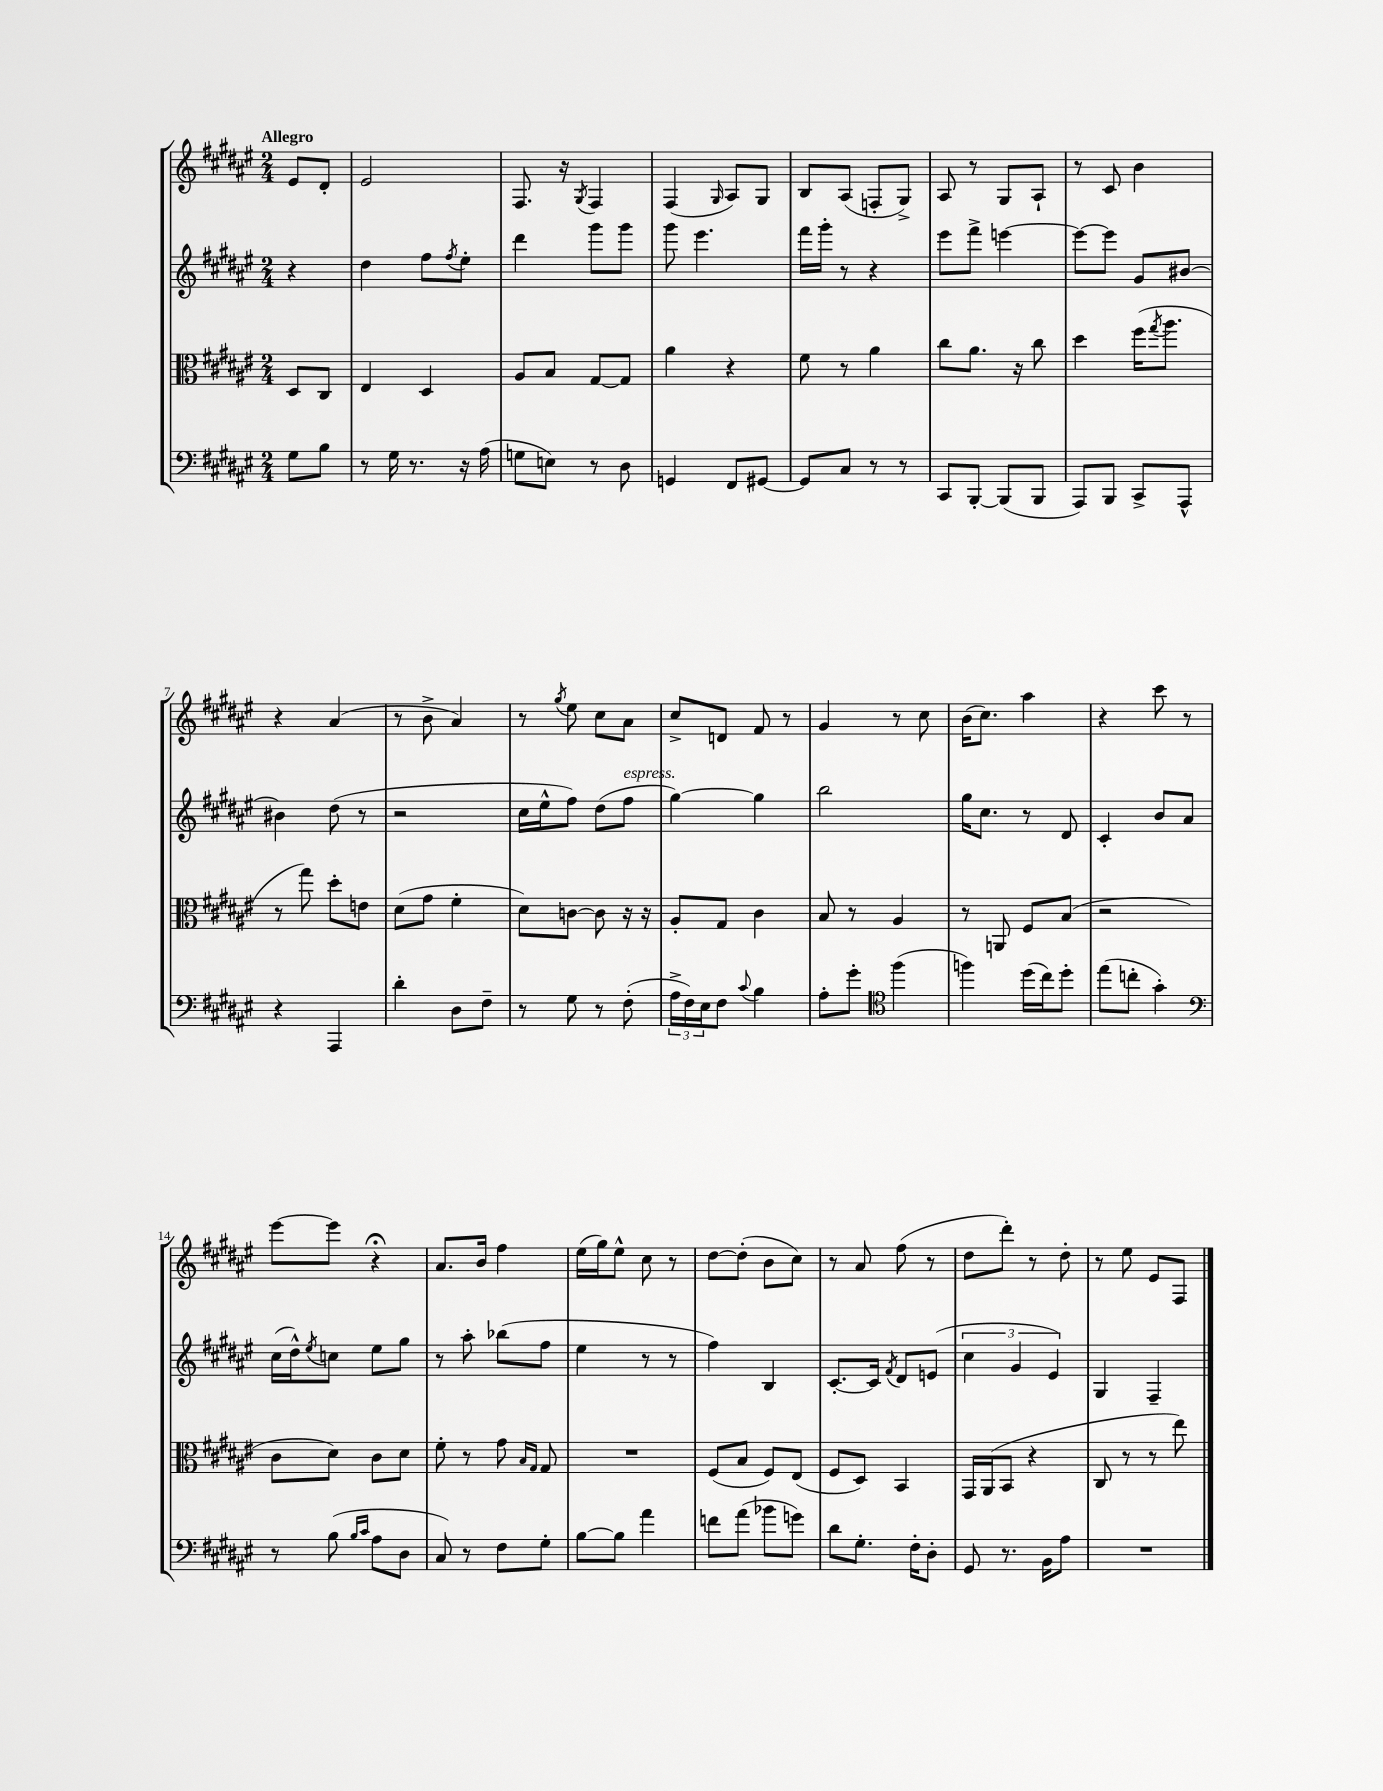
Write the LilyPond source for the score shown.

<<
\new StaffGroup <<
\new Staff = "s0" {
    \clef treble \key fis \major \numericTimeSignature \time 2/4 \partial 4 \tempo "Allegro"
    eis'8 dis'8-. |
    eis'2 |
    fis8. r16 \acciaccatura { gis8 } fis4 |
    fis4( \grace { gis16 } ais8) gis8 |
    b8 ais8( f8-. gis8->) |
    ais8 r8 gis8 ais8-! |
    r8 cis'8 b'4 |
    r4 ais'4( |
    r8 b'8-> ais'4) |
    r8 \acciaccatura { gis''8 } eis''8 cis''8 ais'8 |
    cis''8-> d'8 fis'8 r8 |
    gis'4 r8 cis''8 |
    b'16( cis''8.) ais''4 |
    r4 cis'''8 r8 |
    eis'''8~ eis'''8 r4\fermata |
    ais'8. b'16 fis''4 |
    eis''16( gis''16) eis''8-^ cis''8 r8 |
    dis''8~ dis''8-.( b'8 cis''8) |
    r8 ais'8 fis''8( r8 |
    dis''8 dis'''8-.) r8 dis''8-. |
    r8 eis''8 eis'8 fis8 \bar "|." |
}
\new Staff = "s1" {
    \clef treble \key fis \major \numericTimeSignature \time 2/4 \partial 4
    r4 |
    dis''4 fis''8 \acciaccatura { fis''8 } eis''8-. |
    dis'''4 gis'''8 gis'''8 |
    gis'''8 eis'''4. |
    fis'''16 gis'''16-. r8 r4 |
    eis'''8 fis'''8-> e'''4~ |
    e'''8~ e'''8 gis'8 bis'8~ |
    bis'4 dis''8( r8 |
    r2 |
    cis''16 eis''16-^ fis''8) dis''8( fis''8^\markup { \italic "espress." } |
    gis''4~) gis''4 |
    b''2 |
    gis''16 cis''8. r8 dis'8 |
    cis'4-. b'8 ais'8 |
    cis''16( dis''16-^) \acciaccatura { eis''8 } c''8 eis''8 gis''8 |
    r8 ais''8-. bes''8( fis''8 |
    eis''4 r8 r8 |
    fis''4) b4 |
    cis'8.~-. cis'16 \acciaccatura { fis'8 } dis'8 e'8( |
    \tuplet 3/2 { cis''4 gis'4 eis'4) } |
    gis4 fis4-- \bar "|." |
}
\new Staff = "s2" {
    \clef alto \key fis \major \numericTimeSignature \time 2/4 \partial 4
    dis8 cis8 |
    eis4 dis4 |
    ais8 b8 gis8~ gis8 |
    ais'4 r4 |
    fis'8 r8 ais'4 |
    cis''8 ais'8. r16 cis''8 |
    dis''4 fis''16( \acciaccatura { gis''8 } ais''8. |
    r8 gis''8) dis''8-. e'8 |
    dis'8( gis'8 fis'4-. |
    dis'8) c'8~ c'8 r16 r16 |
    ais8-. gis8 cis'4 |
    b8 r8 ais4 |
    r8 a,8 fis8 b8( |
    r2 |
    cis'8 dis'8) cis'8 dis'8 |
    fis'8-. r8 gis'8 \grace { b16 gis16 } gis8 |
    R2 |
    fis8( b8 fis8) eis8( |
    fis8 dis8) b,4 |
    gis,16 ais,16( b,8 r4 |
    cis8 r8 r8 eis''8) \bar "|." |
}
\new Staff = "s3" {
    \clef bass \key fis \major \numericTimeSignature \time 2/4 \partial 4
    gis8 b8 |
    r8 gis16 r8. r16 ais16( |
    g8 e8) r8 dis8 |
    g,4 fis,8 gis,8~ |
    gis,8 cis8 r8 r8 |
    cis,8 b,,8~-. b,,8( b,,8 |
    ais,,8) b,,8 cis,8-> ais,,8-^ |
    r4 ais,,4 |
    dis'4-. dis8 fis8-- |
    r8 gis8 r8 fis8-.( |
    \tuplet 3/2 { ais16-> fis16) eis16 } fis8 \appoggiatura { cis'8 } b4 |
    ais8-. gis'8-. \clef tenor fis''4( |
    f''4) dis''16( cis''16) dis''8-. |
    eis''8( c''8-. gis'4-.) |
    \clef bass r8 b8( \grace { b16 cis'16 } ais8 dis8 |
    cis8) r8 fis8 gis8-. |
    b8~ b8 ais'4 |
    f'8 ais'8( bes'8 g'8) |
    dis'8 gis8.-. fis16-. dis8-. |
    gis,8 r8. b,16 ais8 |
    R2 \bar "|." |
}
>>
>>
